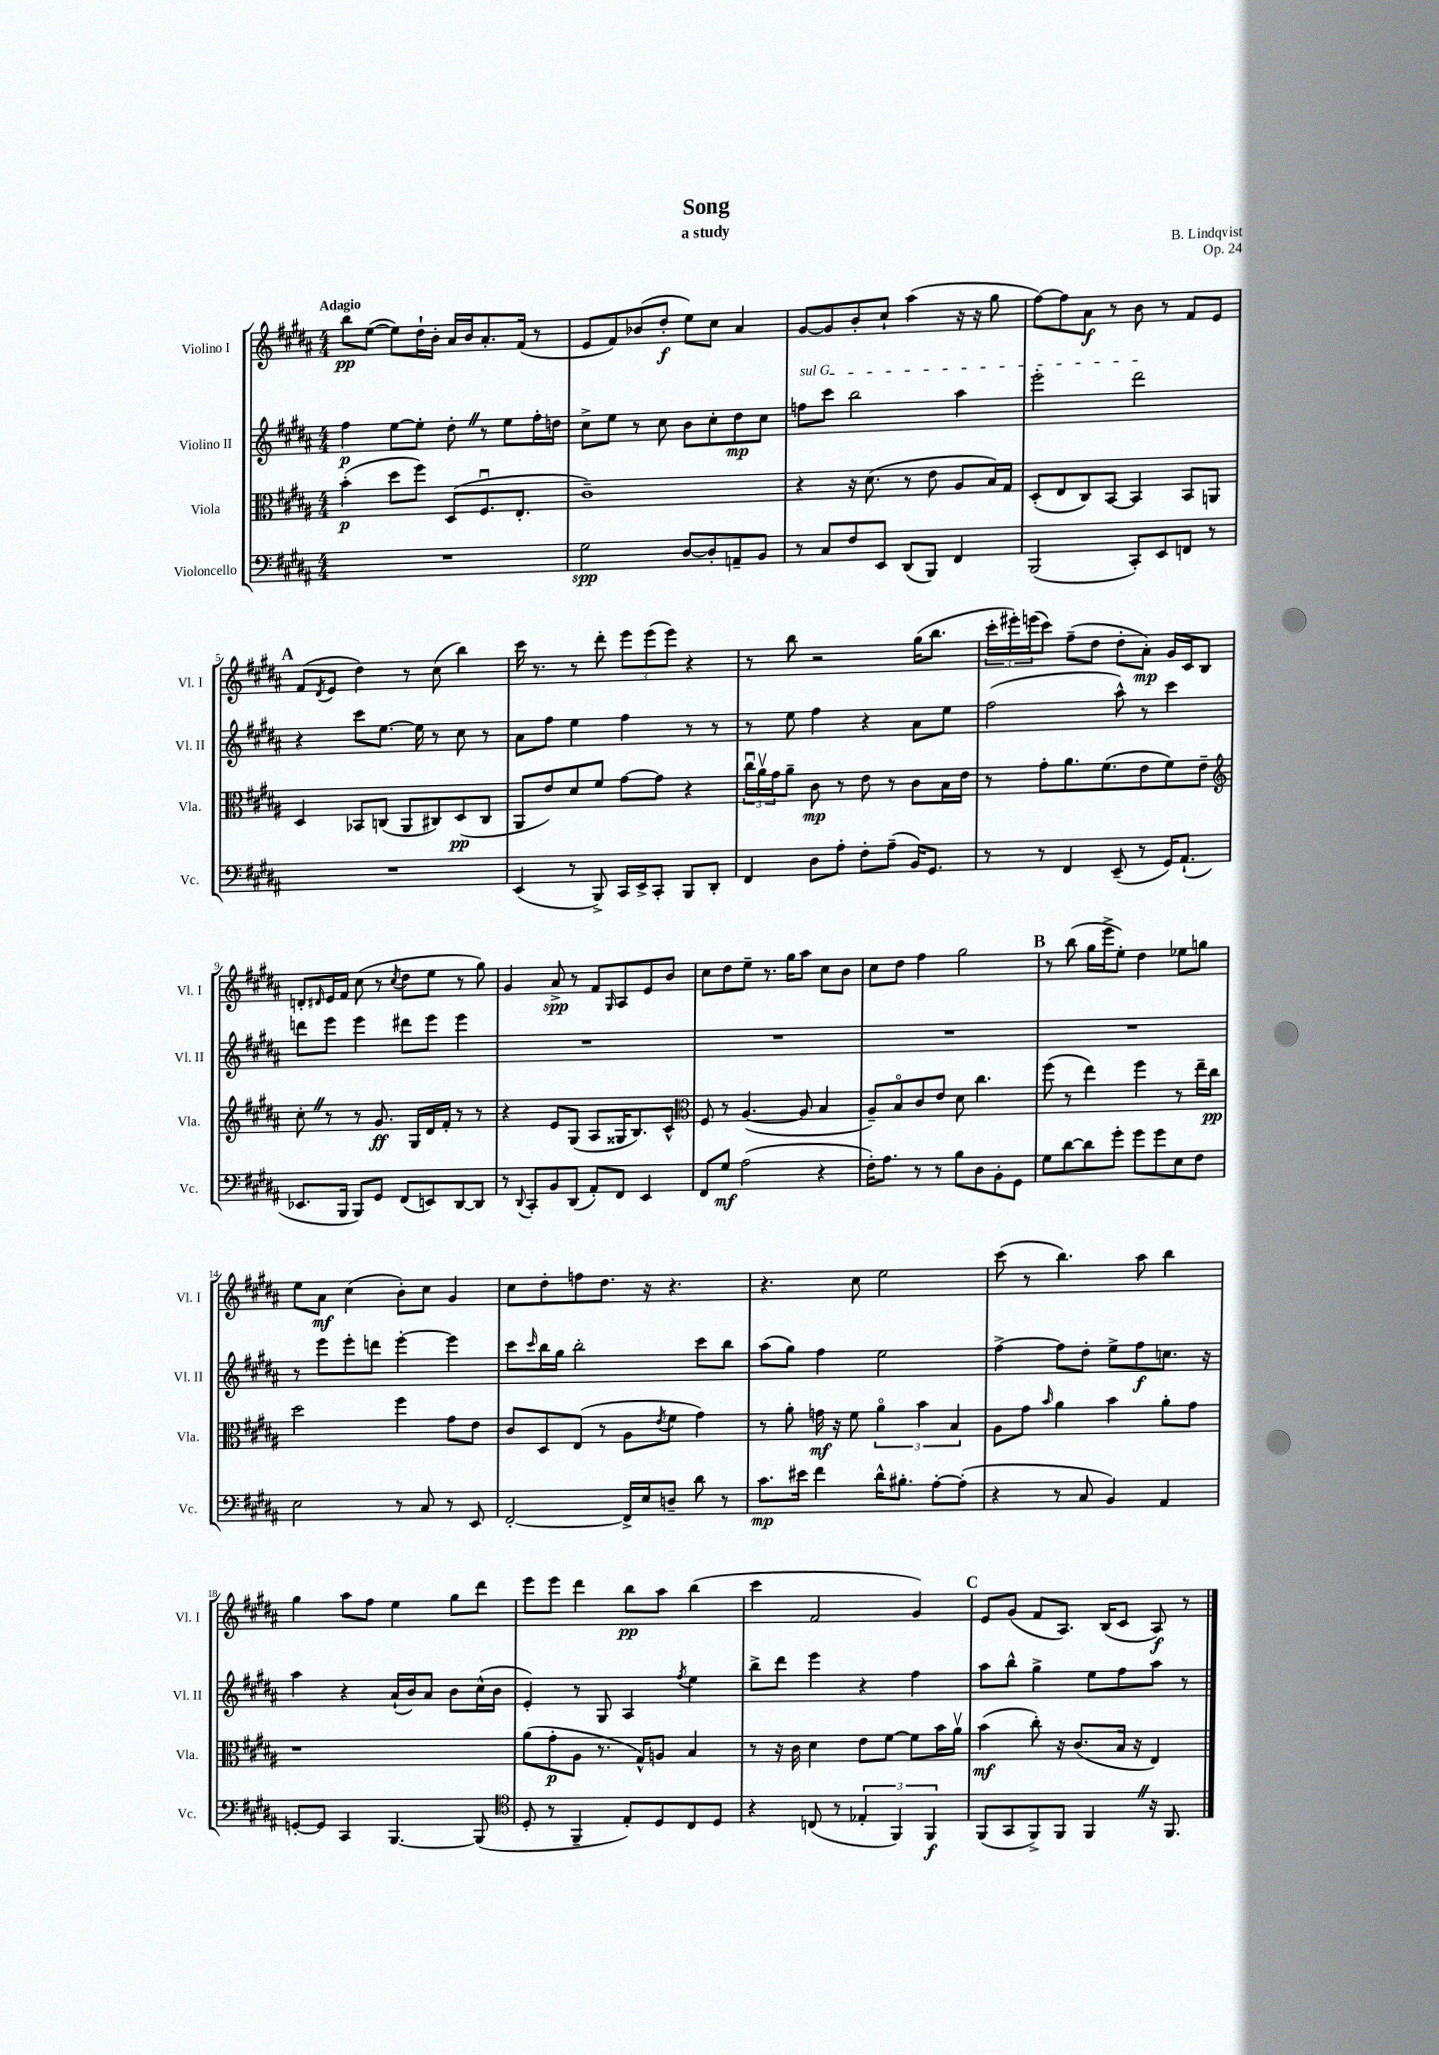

**kern	**dynam	**kern	**dynam	**kern	**dynam	**kern	**dynam
*part4	*part4	*part3	*part3	*part2	*part2	*part1	*part1
*staff4	*staff4	*staff3	*staff3	*staff2	*staff2	*staff1	*staff1
*I"Violoncello	*	*I"Viola	*	*I"Violino II	*	*I"Violino I	*
*I'Vc.	*	*I'Vla.	*	*I'Vl. II	*	*I'Vl. I	*
*clefF4	*	*clefC3	*	*clefG2	*	*clefG2	*
*k[f#c#g#d#a#]	*	*k[f#c#g#d#a#]	*	*k[f#c#g#d#a#]	*	*k[f#c#g#d#a#]	*
*M4/4	*	*M4/4	*	*M4/4	*	*M4/4	*
=1	=1	=1	=1	=1	=1	=1	=1
!	!	!	!	!	!	!LO:TX:a:B:t=Adagio	!
1r	.	(4b'\	p	4ff#\	p	8bb\L	pp
.	.	.	.	.	.	([8ee\J	.
.	.	8dd#\L	.	[8ee\L	.	8ee\L])	.
.	.	8ff#\J)	.	8ee'\J]	.	16dd#`\L	.
.	.	.	.	.	.	16b'\JJ	.
.	.	(8D#/L	.	8dd#'Z\	.	16a#/LL	.
.	.	.	.	.	.	16b/J	.
.	.	8.F#u/	.	8r	.	8.a#'/	.
.	.	.	.	8ee\L	.	.	.
.	.	8.E'/J	.	.	.	(16f#/Jk	.
.	.	.	.	16ff#'\L	.	8r	.
.	.	.	.	16ddn\JJ	.	.	.
=2	=2	=2	=2	=2	=2	=2	=2
2G#\	spp	1c#~)	.	8cc#^\L	.	8e/L	.
.	.	.	.	8ee\J	.	8f#/)	.
.	.	.	.	8r	.	(8b-X/	.
.	.	.	.	8cc#\	.	8dd#'/J	f
[8D#/L	.	.	.	8b\L	.	8ee\L)	.
8D#'/]	.	.	.	8cc#'\	.	8cc#\J	.
8AAn~/	.	.	.	8dd#\	mp	4a#/	.
8BB/J	.	.	.	8cc#\J	.	.	.
=3	=3	=3	=3	=3	=3	=3	=3
!	!	!	!	!LO:TX:a:i:t=sul G	!	!	!
8r	.	4r	.	8ffn\L	.	[8g#/L	.
8C#/L	.	.	.	8ccc#\J	.	8g#/]	.
8F#/	.	16r	.	2bb\	.	8b'/	.
.	.	(8.d#\	.	.	.	.	.
8EE/J	.	.	.	.	.	8cc#`/J	.
(8DD#/L	.	8r	.	.	.	(4aa#\	.
8BBB/J)	.	8e\	.	.	.	.	.
4FF#/	.	8A#/L	.	4aa#\	.	16r	.
.	.	.	.	.	.	16r	.
.	.	16B/L)	.	.	.	8gg#\	.
.	.	16G#/JJ	.	.	.	.	.
=4	=4	=4	=4	=4	=4	=4	=4
(2BBB/	.	(8D#'/L	.	2eee'\	.	[8ff#\L)	.
.	.	8E/	.	.	.	8ff#\]	.
.	.	8C#/)	.	.	.	8a#\J	f
.	.	[8BB/J	.	.	.	8r	.
8CC#'/L)	.	4BB/]	.	2ddd#\	.	8b\	.
8EE/	.	.	.	.	.	8r	.
8FFn/J	.	8BB/L	.	.	.	8f#/L	.
8r	.	8AAn/J	.	.	.	8e/J	.
!!LO:LB:g=z
!!LO:REH:place=s1:t=A
=5	=5	=5	=5	=5	=5	=5	=5
1r	.	4D#/	.	4r	.	(8f#/L	.
.	.	.	.	.	.	8qd#/	.
.	.	.	.	.	.	8e/J	.
.	.	8BB-X/L	.	8ccc#\L	.	4dd#\)	.
.	.	(8Cn/J	.	[8.ee\J	.	.	.
.	.	8AA#/L	.	.	.	8r	.
.	.	.	.	16ee\]	.	.	.
.	.	8C#X/)	.	8r	.	(8cc#\	.
.	.	(8D#/	pp	8cc#\	.	4bb\)	.
.	.	8C#/J	.	8r	.	.	.
=6	=6	=6	=6	=6	=6	=6	=6
(4EE/	.	8AA#/L	.	8a#\L	.	16ccc#\	.
.	.	.	.	.	.	8.r	.
.	.	8e/)	.	8ff#\J	.	.	.
8r	.	8d#/	.	4ee\	.	8r	.
8BBB^/)	.	8f#/J	.	.	.	8ddd#'\	.
16CC#/LL	.	[8g#\L	.	4ff#\	.	12eee\L	.
16EE^/J	.	.	.	.	.	.	.
.	.	.	.	.	.	(12eee\	.
8CC#'/J	.	8g#\J]	.	.	.	.	.
.	.	.	.	.	.	12eee\J)	.
8BBB/L	.	4r	.	8r	.	4r	.
8DD#'/J	.	.	.	8r	.	.	.
=7	=7	=7	=7	=7	=7	=7	=7
4FF#/	.	24cc#u\LL	.	8r	.	8r	.
.	.	24a#v\	.	.	.	.	.
.	.	24g#\J	.	.	.	.	.
.	.	8a#~\J	.	8ee\	.	8bb\	.
8D#\L	.	8c#\	mp	4ff#\	.	2r	.
8A#'\J	.	8r	.	.	.	.	.
8F#'\L	.	8e\	.	4r	.	.	.
(8A#~\J	.	8r	.	.	.	.	.
16BB/KL)	.	8c#\L	.	8a#\L	.	(16gg#\KL	.
8.GG#/J	.	.	.	.	.	8.bb\J	.
.	.	16B\L	.	8ee\J	.	.	.
.	.	16e\JJ	.	.	.	.	.
=8	=8	=8	=8	=8	=8	=8	=8
8r	.	8r	.	(2ff#\	.	24ccc#'\LL	.
.	.	.	.	.	.	24eee#X'\)	.
.	.	.	.	.	.	(24eeen\J	.
8r	.	8g#'\L	.	.	.	8ccc#\J)	.
4FF#/	.	8.a#\	.	.	.	(8ff#~\L	.
.	.	.	.	.	.	8dd#\J	.
.	.	(8.f#\	.	.	.	.	.
(8EE~/	.	.	.	8aa#^^\)	.	8dd#'\L	.
8r	.	8e\	.	8r	.	8a#'\J)	mp
16GG#/KL)	.	8f#\)	.	4ccc#\	.	16g#/LL	.
(8.AA#`/J	.	.	.	.	.	16c#/J	.
.	.	8e~\J	.	.	.	8B/J	.
!!LO:LB:g=z
=9	=9	=9	=9	=9	=9	=9	=9
*	*	*clefG2	*	*	*	*	*
8.EE-X/L	.	8cc#'Z\	.	8dddn\L	.	8dn'/L	.
.	.	.	.	.	.	16qqd#X/	.
.	.	8r	.	8eee\J	.	16e/L	.
16BBB/Jk	.	.	.	.	.	16f#/JJ	.
8BBB/L)	.	8r	.	4eee\	.	(8cc#\	.
8GG#/J	.	8.g#/	ff	.	.	8r	.
.	.	.	.	.	.	8qcc#/	.
(8FF#/L	.	.	.	8ddd#X\L	.	8dd#\L	.
.	.	16G#/LL	.	.	.	.	.
8EEn/)	.	16d#/	.	8eee\J	.	8ee\J	.
.	.	16f#'/JJ	.	.	.	.	.
[8DD#/	.	8r	.	4eee\	.	8r	.
8DD#/J]	.	8r	.	.	.	8gg#\)	.
=10	=10	=10	=10	=10	=10	=10	=10
8r	.	4r	.	1r	.	4g#/	.
8qqDD#/	.	.	.	.	.	.	.
8CC#'/L	.	.	.	.	.	.	.
8BB/	.	8e/L	.	.	.	8a#^/	spp
(8DD#/J	.	(8G#/J	.	.	.	8r	.
8AA#'/L)	.	8A#/L	.	.	.	8f#/L	.
.	.	.	.	.	.	16qqG#/	.
8FF#/J	.	16G##X/K	.	.	.	8A#/	.
.	.	8.B/)	.	.	.	.	.
4EE/	.	.	.	.	.	8e/	.
.	.	8c#^^/J	.	.	.	8b/J	.
=11	=11	=11	=11	=11	=11	=11	=11
*	*	*clefC3	*	*	*	*	*
8FF#/L	.	8F#/	.	1r	.	8cc#\L	.
8G#/J	mf	8r	.	.	.	8dd#\	.
(2A#\	.	([4.A#/	.	.	.	8ee~\J	.
.	.	.	.	.	.	8.r	.
.	.	.	.	.	.	16gg#\KL	.
.	.	8A#/]	.	.	.	8aa#\J	.
4r	.	4B/	.	.	.	8cc#\L	.
.	.	.	.	.	.	8b\J	.
=12	=12	=12	=12	=12	=12	=12	=12
16F#'\KL)	.	8A#~/L)	.	1r	.	8cc#\L	.
8.A#\J	.	.	.	.	.	.	.
.	.	8B/	.	.	.	8dd#\J	.
8r	.	8c#/	.	.	.	4ff#\	.
8r	.	8e/J	.	.	.	.	.
8B\L	.	8d#\	.	.	.	2gg#\	.
8D#\	.	4.cc#\	.	.	.	.	.
8BB'\	.	.	.	.	.	.	.
8GG#\J	.	.	.	.	.	.	.
!!LO:REH:place=s1:t=B
=13	=13	=13	=13	=13	=13	=13	=13
8G#\L	.	(8ff#\	.	1r	.	8r	.
[8d#\	.	8r	.	.	.	(8bb\	.
8d#\]	.	4ee\)	.	.	.	16gg#\LL	.
.	.	.	.	.	.	16eee^\J	.
8g#'\J	.	.	.	.	.	8ee'\J)	.
8g#\L	.	4ff#\	.	.	.	4dd#\	.
8g#\	.	.	.	.	.	.	.
8E\	.	8r	.	.	.	8ee-X\L	.
8F#\J	.	16ee~\LL	.	.	.	8ggn\J	.
.	.	16cc#\JJ	pp	.	.	.	.
!!LO:LB:g=z
=14	=14	=14	=14	=14	=14	=14	=14
2E\	.	2dd#\	.	8r	.	8ee\L	.
.	.	.	.	8eee\L	.	8a#\J	mf
.	.	.	.	8eee'\	.	(4cc#\	.
.	.	.	.	8dddn\J	.	.	.
8r	.	4ff#\	.	[4eee'\	.	8b'\L)	.
8C#/	.	.	.	.	.	8cc#\J	.
8r	.	8g#\L	.	4eee\]	.	4g#/	.
8EE/	.	8e\J	.	.	.	.	.
=15	=15	=15	=15	=15	=15	=15	=15
[2FF#'/	.	8c#/L	.	8ccc#\L	.	8cc#\L	.
.	.	.	.	16qqccc#/	.	.	.
.	.	8D#/	.	16bb\L	.	8dd#'\	.
.	.	.	.	16gg#\JJ	.	.	.
.	.	(8E/J	.	2bb'\	.	8ffn\	.
.	.	8r	.	.	.	8.dd#\J	.
16FF#^/LL]	.	8A#\L	.	.	.	.	.
16E/J	.	.	.	.	.	16r	.
.	.	8qe/	.	.	.	.	.
8Dn~/J	.	8f#\J	.	.	.	4.r	.
8d#\	.	4g#\)	.	8ccc#\L	.	.	.
8r	.	.	.	8bb\J	.	.	.
=16	=16	=16	=16	=16	=16	=16	=16
8.c#\L	mp	8r	.	(8aa#\L	.	4.r	.
.	.	8a#'\	.	8gg#\J)	.	.	.
16e#X\Jk	.	.	.	.	.	.	.
4f#\	.	16gn\	mf	4ff#\	.	.	.
.	.	16r	.	.	.	.	.
.	.	8f#\	.	.	.	8cc#\	.
16d#^^\KL	.	6a#\	.	2ee\	.	2ee\	.
8.B#X'\J	.	.	.	.	.	.	.
.	.	6b\	.	.	.	.	.
[8A#'\L	.	.	.	.	.	.	.
.	.	6B/	.	.	.	.	.
(8A#'\J]	.	.	.	.	.	.	.
=17	=17	=17	=17	=17	=17	=17	=17
4r	.	8A#\L	.	[4ff#^\	.	(8ccc#\	.
.	.	8g#\J	.	.	.	8r	.
.	.	16qqb/	.	.	.	.	.
8r	.	4a#\	.	8ff#\L]	.	4.bb\)	.
8C#/	.	.	.	8dd#'\J	.	.	.
4BB/)	.	4b\	.	8ee^\L	.	.	.
.	.	.	.	8ff#\	f	8aa#\	.
4AA#/	.	8a#'\L	.	8.ccn\J	.	4bb\	.
.	.	8g#\J	.	.	.	.	.
.	.	.	.	16r	.	.	.
!!LO:LB:g=z
=18	=18	=18	=18	=18	=18	=18	=18
[8GGn'/L	.	1r	.	4aa#\	.	4gg#\	.
8GG/J]	.	.	.	.	.	.	.
4CC#/	.	.	.	4r	.	8aa#\L	.
.	.	.	.	.	.	8ff#\J	.
[4.BBB/	.	.	.	(16a#`/LL	.	4ee\	.
.	.	.	.	16b/J)	.	.	.
.	.	.	.	8a#/J	.	.	.
.	.	.	.	8b\L	.	8gg#\L	.
(8BBB/]	.	.	.	(16cc#^^\L	.	8ddd#\J	.
.	.	.	.	16b\JJ	.	.	.
=19	=19	=19	=19	=19	=19	=19	=19
*clefC4	*	*	*	*	*	*	*
8D#'/	.	(8a#\L	.	4e'/)	.	8eee\L	.
8r	.	8g#'\	p	.	.	8eee\J	.
4FF#~/	.	8A#\J	.	8r	.	4ddd#\	.
.	.	8.r	.	8G#/	.	.	.
8E'/L)	.	.	.	4A#/	.	8bb\L	pp
.	.	16G#^^/KL)	.	.	.	.	.
8D#/	.	8An/J	.	.	.	8aa#\J	.
.	.	.	.	8qff#/	.	.	.
8C#/	.	4B/	.	4ee\	.	(4bb\	.
8D#/J	.	.	.	.	.	.	.
=20	=20	=20	=20	=20	=20	=20	=20
4r	.	8r	.	8bb^\L	.	4ccc#\	.
.	.	16r	.	8ddd#\J	.	.	.
.	.	16c#\	.	.	.	.	.
(8Cn/	.	4d#\	.	4eee\	.	2f#/	.
8r	.	.	.	.	.	.	.
6E-X'/	.	8e\L	.	4r	.	.	.
.	.	[8f#\J	.	.	.	.	.
6FF#/)	.	.	.	.	.	.	.
.	.	8f#\L]	.	4ff#\	.	4g#/)	.
6FF#/	f	.	.	.	.	.	.
.	.	16b\L	.	.	.	.	.
.	.	16a#v\JJ	.	.	.	.	.
!!LO:REH:place=s1:t=C
=21	=21	=21	=21	=21	=21	=21	=21
(8FF#/L	.	(4b\	mf	8aa#\L	.	8e/L	.
8GG#/	.	.	.	8bb^^\J	.	(8g#/J	.
8FF#^/)	.	8cc#'\)	.	4gg#^\	.	8f#/L	.
8FF#/J	.	16r	.	.	.	8.A#/J)	.
.	.	(8.c#/L	.	.	.	.	.
4FF#Z/	.	.	.	8ee\L	.	.	.
.	.	.	.	.	.	(16B/KL	.
.	.	16B/Jk	.	8ff#\	.	8c#/J	.
.	.	16r	.	.	.	.	.
16r	.	4E/)	.	8aa#\J	.	8A#/)	f
8.FF#/	.	.	.	.	.	.	.
.	.	.	.	8r	.	8r	.
==	==	==	==	==	==	==	==
*-	*-	*-	*-	*-	*-	*-	*-
